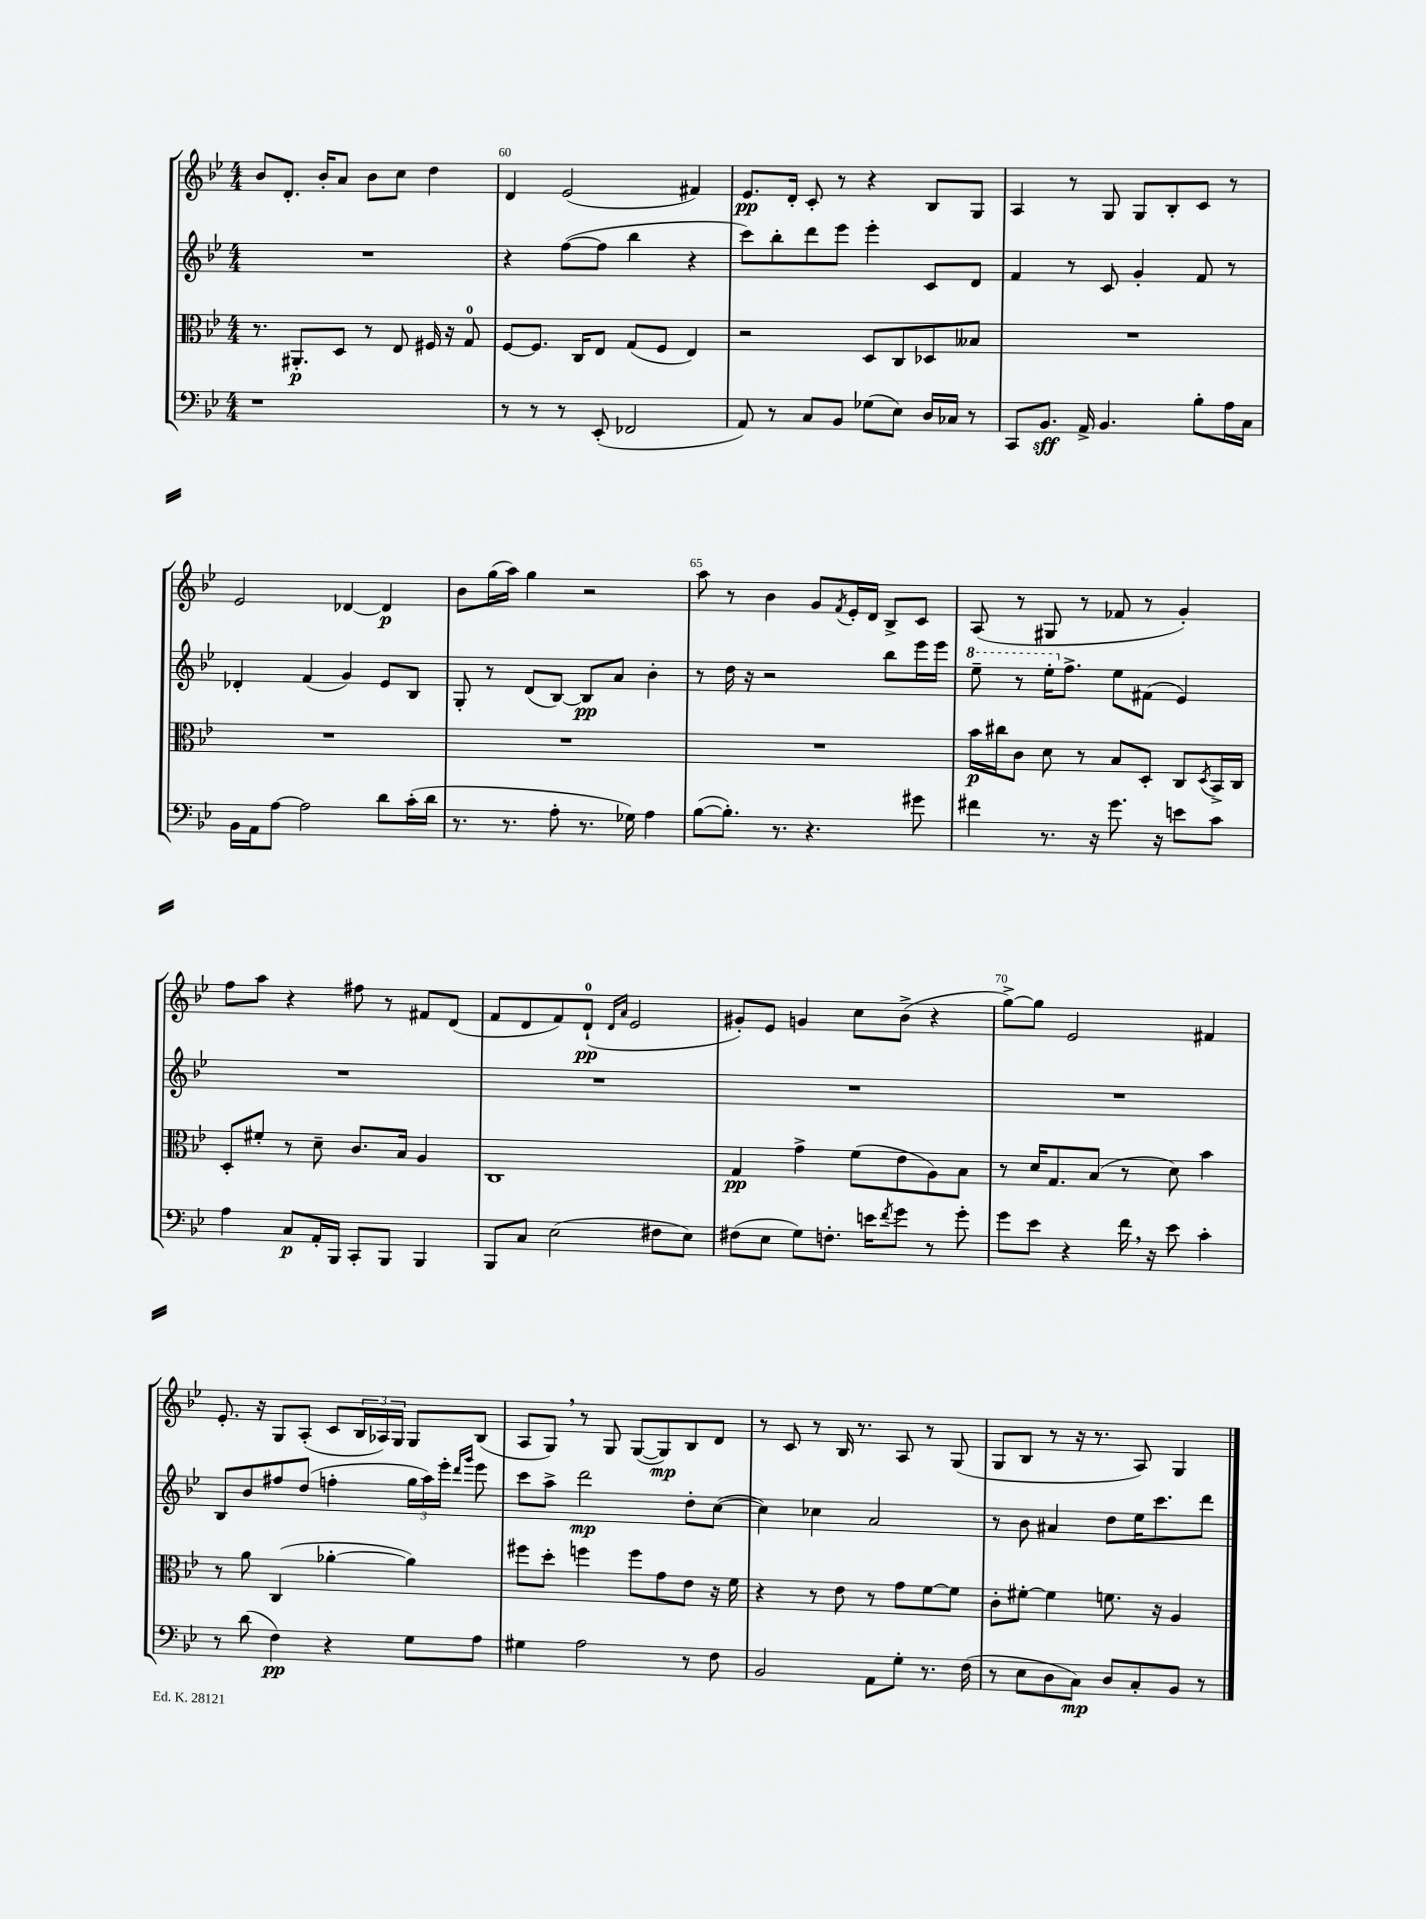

**kern	**dynam	**kern	**dynam	**kern	**dynam	**kern	**dynam
*part4	*part4	*part3	*part3	*part2	*part2	*part1	*part1
*staff4	*staff4	*staff3	*staff3	*staff2	*staff2	*staff1	*staff1
*clefF4	*	*clefC3	*	*clefG2	*	*clefG2	*
*k[b-e-]	*	*k[b-e-]	*	*k[b-e-]	*	*k[b-e-]	*
*M4/4	*	*M4/4	*	*M4/4	*	*M4/4	*
=59	=59	=59	=59	=59	=59	=59	=59
1r	.	8.r	.	1r	.	8b-/L	.
.	.	.	.	.	.	8.d'/J	.
.	.	8.AA#X'/L	p	.	.	.	.
.	.	.	.	.	.	16b-'/KL	.
.	.	8D/J	.	.	.	8a/J	.
.	.	8r	.	.	.	8b-\L	.
.	.	8E-/	.	.	.	8cc\J	.
.	.	16F#X/	.	.	.	4dd\	.
.	.	16r	.	.	.	.	.
.	.	8G/	.	.	.	.	.
=60	=60	=60	=60	=60	=60	=60	=60
8r	.	[8F/L	.	4r	.	4d/	.
8r	.	8.F/J]	.	.	.	.	.
8r	.	.	.	([8ff\L	.	(2e-/	.
.	.	16C/KL	.	.	.	.	.
(8EE-'/	.	8E-/J	.	8ff\J]	.	.	.
2FF-X/	.	(8G/L	.	4bb-\	.	.	.
.	.	8F/J	.	.	.	.	.
.	.	4E-/)	.	4r	.	4f#X/)	.
=61	=61	=61	=61	=61	=61	=61	=61
8AA/)	.	2r	.	8ccc\L)	.	8.e-/L	pp
8r	.	.	.	8bb-'\	.	.	.
.	.	.	.	.	.	16d'/Jk	.
8C/L	.	.	.	8ddd\	.	8c'/	.
8BB-/J	.	.	.	8eee-\J	.	8r	.
(8G-X\L	.	8D/L	.	4eee-'\	.	4r	.
8E-\J)	.	8C/	.	.	.	.	.
16D/LL	.	8D-X/	.	8c/L	.	8B-/L	.
16C-X/JJ	.	.	.	.	.	.	.
8r	.	8B--X/J	.	8d/J	.	8G/J	.
=62	=62	=62	=62	=62	=62	=62	=62
8CC/L	.	1r	.	4f/	.	4A/	.
8.BB-/J	sff	.	.	.	.	.	.
.	.	.	.	8r	.	8r	.
16AA^/	.	.	.	.	.	.	.
4.BB-/	.	.	.	8c/	.	8G/	.
.	.	.	.	4g'/	.	8G/L	.
.	.	.	.	.	.	8B-'/	.
8B-'\L	.	.	.	8f/	.	8c/J	.
16A\L	.	.	.	8r	.	8r	.
16C\JJ	.	.	.	.	.	.	.
!!LO:LB:g=z
=63	=63	=63	=63	=63	=63	=63	=63
16BB-\LL	.	1r	.	4d-X'/	.	2e-/	.
16AA\J	.	.	.	.	.	.	.
[8A\J	.	.	.	.	.	.	.
2A\]	.	.	.	(4f/	.	.	.
.	.	.	.	4g/)	.	[4d-X/	.
8d\L	.	.	.	8e-/L	.	4d-/]	p
(16c'\L	.	.	.	8B-/J	.	.	.
16d\JJ	.	.	.	.	.	.	.
=64	=64	=64	=64	=64	=64	=64	=64
8.r	.	1r	.	8G'/	.	8b-\L	.
.	.	.	.	8r	.	(16gg\L	.
8.r	.	.	.	.	.	16aa\JJ)	.
.	.	.	.	(8d/L	.	4gg\	.
8A'\	.	.	.	[8B-/J)	.	.	.
8.r	.	.	.	8B-/L]	pp	2r	.
.	.	.	.	8a/J	.	.	.
16G-X\)	.	.	.	.	.	.	.
4A\	.	.	.	4b-'\	.	.	.
=65	=65	=65	=65	=65	=65	=65	=65
([8B-\L	.	1r	.	8r	.	8aa\	.
8.B-'\J])	.	.	.	16dd\	.	8r	.
.	.	.	.	16r	.	.	.
.	.	.	.	2r	.	4b-\	.
8.r	.	.	.	.	.	.	.
4.r	.	.	.	.	.	8g/L	.
.	.	.	.	.	.	8qf/	.
.	.	.	.	.	.	16e-'/L	.
.	.	.	.	.	.	16d/JJ	.
.	.	.	.	8bb-\L	.	8B-^/L	.
8g#X\	.	.	.	16eee-\L	.	8c/J	.
.	.	.	.	16eee-\JJ	.	.	.
=66	=66	=66	=66	=66	=66	=66	=66
*	*	*	*	*8va	*	*	*
4f#X\	.	16b-\LL	p	8eee-~\	.	(8A/	.
.	.	16cc#X\J	.	.	.	.	.
.	.	8c\J	.	8r	.	8r	.
8.r	.	8d\	.	16eee-'\KL	.	8G#X/	.
*	*	*	*	*X8va	*	*	*
.	.	.	.	8.ff^\J	.	.	.
.	.	8r	.	.	.	8r	.
16r	.	.	.	.	.	.	.
8.g\	.	8B-/L	.	8ee-\L	.	8f-X/	.
.	.	8D'/J	.	(8f#X\J	.	8r	.
16r	.	.	.	.	.	.	.
8en\L	.	8C/L	.	4e-/)	.	4g'/)	.
.	.	8qD/	.	.	.	.	.
8c\J	.	16BB-^/L	.	.	.	.	.
.	.	16C/JJ	.	.	.	.	.
!!LO:LB:g=z
=67	=67	=67	=67	=67	=67	=67	=67
4A\	.	8D'/L	.	1r	.	8ff\L	.
.	.	8f#X'/J	.	.	.	8aa\J	.
8C/L	p	8r	.	.	.	4r	.
16AA'/L	.	8d~\	.	.	.	.	.
16BBB-/JJ	.	.	.	.	.	.	.
8CC'/L	.	8.c/L	.	.	.	8ff#X\	.
8BBB-/J	.	.	.	.	.	8r	.
.	.	16B-/Jk	.	.	.	.	.
4BBB-/	.	4A/	.	.	.	8f#X/L	.
.	.	.	.	.	.	(8d/J	.
=68	=68	=68	=68	=68	=68	=68	=68
8BBB-/L	.	1C	.	1r	.	8f/L	.
8C/J	.	.	.	.	.	8d/	.
(2E-\	.	.	.	.	.	8f/)	.
.	.	.	.	.	.	(8d`/J	pp
.	.	.	.	.	.	16qqd/LL	.
.	.	.	.	.	.	16qqa/JJ	.
.	.	.	.	.	.	2e-/	.
8F#X\L	.	.	.	.	.	.	.
8E-\J)	.	.	.	.	.	.	.
=69	=69	=69	=69	=69	=69	=69	=69
(8F#X\L	.	4G/	pp	1r	.	8g#X'/L)	.
8E-\J	.	.	.	.	.	8e-/J	.
8G\L)	.	4g^\	.	.	.	4gn/	.
8.Fn'\J	.	.	.	.	.	.	.
.	.	(8f\L	.	.	.	8cc\L	.
16en\KL	.	.	.	.	.	.	.
8qf/	.	.	.	.	.	.	.
8g\J	.	8e-\	.	.	.	(8b-^\J	.
8r	.	8A\)	.	.	.	4r	.
8g'\	.	8B-\J	.	.	.	.	.
=70	=70	=70	=70	=70	=70	=70	=70
8g\L	.	8r	.	1r	.	[8gg^\L)	.
8e-\J	.	16d/KL	.	.	.	8gg\J]	.
.	.	8.G/	.	.	.	.	.
4r	.	.	.	.	.	2e-/	.
.	.	(8B-/J	.	.	.	.	.
16f,\	.	8r	.	.	.	.	.
16r	.	.	.	.	.	.	.
8e-\	.	8d\)	.	.	.	.	.
4c'\	.	4b-\	.	.	.	4f#X/	.
!!LO:LB:g=z
=71	=71	=71	=71	=71	=71	=71	=71
8r	.	8r	.	8B-/L	.	8.e-'/	.
(8d\	.	8a\	.	8b-/	.	.	.
.	.	.	.	.	.	16r	.
4F\)	pp	(4C/	.	8ff#X/	.	8G/L	.
.	.	.	.	(8dd/J	.	(8A'/J	.
4r	.	[4a-X'\	.	4ffn'\	.	8c/L	.
.	.	.	.	.	.	24B-/L	.
.	.	.	.	.	.	24A-X/)	.
.	.	.	.	.	.	24G/JJ	.
8G\L	.	4a-\])	.	24gg\LL	.	8G/L	.
.	.	.	.	24aa\)	.	.	.
.	.	.	.	24eee-'\JJ	.	.	.
.	.	.	.	16qqddd/LL	.	.	.
.	.	.	.	16qqggg/JJ	.	.	.
8A\J	.	.	.	8eee-\	.	(8B-/J	.
=72	=72	=72	=72	=72	=72	=72	=72
4G#X\	.	8ff#X\L	.	8ccc\L	.	8A/L	.
.	.	8dd'\J	.	8aa^\J	.	8G,/J)	.
2A\	.	4ffn\	.	2ddd\	mp	8r	.
.	.	.	.	.	.	8G/	.
.	.	8ff\L	.	.	.	([8G/L	.
.	.	8g\	.	.	.	8G/])	mp
8r	.	8e-\J	.	8dd'\L	.	8B-/	.
8F\	.	16r	.	([8cc\J	.	8d/J	.
.	.	16f\	.	.	.	.	.
=73	=73	=73	=73	=73	=73	=73	=73
2BB-/	.	4r	.	4cc\])	.	8r	.
.	.	.	.	.	.	8c/	.
.	.	8r	.	4cc-X\	.	8r	.
.	.	8e-\	.	.	.	16B-/	.
.	.	.	.	.	.	8.r	.
8AA\L	.	8r	.	2a/	.	.	.
8G'\J	.	8g\L	.	.	.	8A/	.
8.r	.	[8f\	.	.	.	8r	.
.	.	8f\J]	.	.	.	(8G/	.
(16F\	.	.	.	.	.	.	.
=74	=74	=74	=74	=74	=74	=74	=74
8r	.	8c'\L	.	8r	.	8G/L	.
8E-\L	.	[8f#X'\J	.	8b-\	.	8B-/J	.
8D\	.	4f#\]	.	4a#X/	.	8r	.
8C\J)	mp	.	.	.	.	16r	.
.	.	.	.	.	.	8.r	.
8D/L	.	8.fn\	.	8dd\L	.	.	.
8C'/	.	.	.	16ee-\K	.	8A/)	.
.	.	16r	.	8.ccc\	.	.	.
8BB-/J	.	4A/	.	.	.	4G/	.
8r	.	.	.	8ddd\J	.	.	.
==	==	==	==	==	==	==	==
*-	*-	*-	*-	*-	*-	*-	*-
